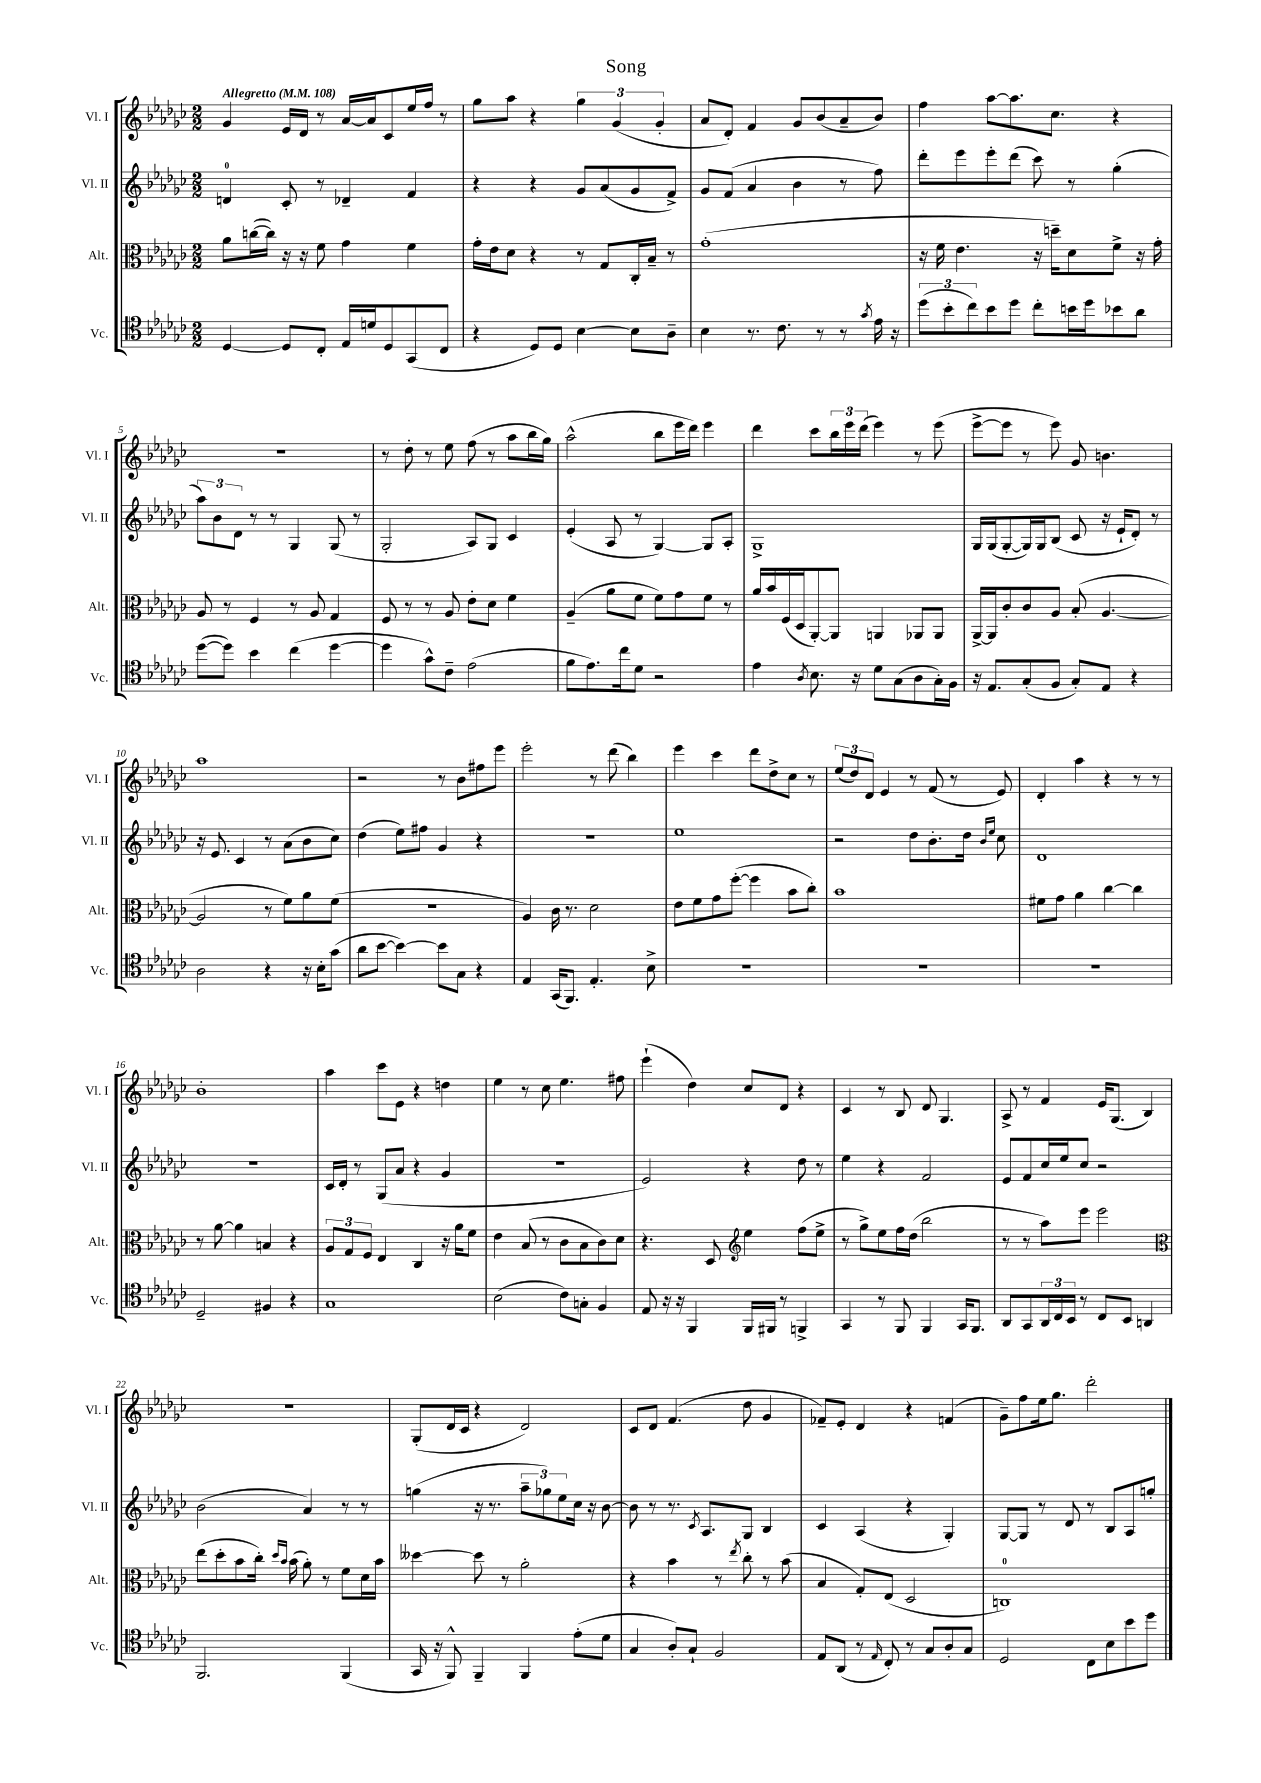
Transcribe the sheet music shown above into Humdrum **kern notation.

**kern	**kern	**kern	**kern
*staff4	*staff3	*staff2	*staff1
*clefC4	*clefC3	*clefG2	*clefG2
*k[b-e-a-d-g-c-]	*k[b-e-a-d-g-c-]	*k[b-e-a-d-g-c-]	*k[b-e-a-d-g-c-]
*M2/2	*M2/2	*M2/2	*M2/2
*MM108	*MM108	*MM108	*MM108
[4D-	8a-	4d	4g-
.	([16cc	.	.
.	16cc])	.	.
8D-]	16r	8c-'	16e-
.	16r	.	16d-
8C-'	8f	8r	8r
16E-	4g-	4d-~	[16a-
16d	.	.	16a-]
8D-	.	.	8c-
(8GG-	4f	4f	16ee-
.	.	.	16ff
8C-	.	.	8r
=	=	=	=
4r	16g-'	4r	8gg-
.	16e-	.	.
.	8d-	.	8aa-
8D-)	4r	4r	4r
8D-	.	.	.
[4B-	8r	8g-	6gg-
.	8G-	(8a-	.
.	.	.	(6g-
8B-]	16C-'	8g-	.
.	16B-~	.	.
.	.	.	6g-'
8A-~	8r	8f^)	.
=	=	=	=
4B-	(1g-'	8g-	8a-
.	.	(8f	8d-')
8.r	.	4a-	4f
8.c-	.	.	.
.	.	4b-	8g-
8r	.	.	(8b-
8r	.	8r	8a-~
8qg-	.	.	.
16e-	.	8ff)	8b-)
16r	.	.	.
=	=	=	=
(12dd-	16r	8ddd-'	4ff
.	16f	.	.
12b-'	.	.	.
.	4.e-	8eee-	.
12cc-)	.	.	.
8b-	.	8eee-'	[8aa-
8dd-	.	(8ddd-	8.aa-]
8cc-'	16r	8ccc-)	.
.	16dd~)	.	8.cc-
16b	8d-	8r	.
16dd-	.	.	.
8b-	8f^	(4gg-'	4r
8a-	16r	.	.
.	16g-'	.	.
=	=	=	=
([8dd-	8A-	12aa-)	1r
.	.	12b-	.
8dd-])	8r	.	.
.	.	12d-	.
4b-	4F	8r	.
.	.	8r	.
(4cc-	8r	4G-	.
.	8A-	.	.
[4dd-	4G-	(8G-	.
.	.	8r	.
=	=	=	=
4dd-]	8F	2G-'	8r
.	8r	.	8dd-'
8g-^^)	8r	.	8r
8c-~	8A-	.	8ee-
(2e-	8e-'	8A-)	(8ff
.	8d-	8G-	8r
.	4f	4c-	8aa-
.	.	.	16bb-
.	.	.	16gg-)
=	=	=	=
8f	(4A-~	(4e-'	(2aa-^^
8.e-)	.	.	.
.	8a-	8A-	.
16cc-	.	.	.
8d-	8f	8r	.
2r	8f)	[4G-)	8bb-
.	8g-	.	16eee-
.	.	.	16ddd-)
.	8f	8G-]	4eee-
.	8r	8A-'	.
=	=	=	=
4e-	16a-	1G-^	4ddd-
.	16b-	.	.
.	(16F	.	.
.	16D-	.	.
8qA-	.	.	.
8.B-	[8AA-')	.	8ccc-
.	8AA-]	.	24bb-
.	.	.	24eee-
16r	.	.	.
.	.	.	(24ddd-
8d-	4AA	.	4eee-)
(8G-	.	.	.
8A-	8AA-	.	8r
16G-')	8AA-	.	(8eee-
16F	.	.	.
=	=	=	=
16r	[16AA-^	16G-	[8eee-^
8.E-	16AA-]	(16G-	.
.	8c-'	[8G-'	8eee-]
(8G-'	8c-	16G-])	8r
.	.	16G-	.
8F	8A-	(8B-	8eee-)
8G-')	(8B-'	8c-	8g-
8E-	[4.A-	16r	4.b
.	.	16e-`	.
4r	.	8d-')	.
.	.	8r	.
=	=	=	=
2A-	2A-]	16r	1aa-
.	.	8.e-	.
.	.	4c-	.
4r	8r	8r	.
.	8f)	(8a-	.
16r	8a-	8b-	.
16B-'	.	.	.
(8g-	(8f	8cc-)	.
=	=	=	=
8a-	1r	(4dd-	2r
[8b-	.	.	.
4b-_)	.	8ee-)	.
.	.	8ff#	.
8b-]	.	4g-	8r
8G-	.	.	8b-
4r	.	4r	8ff#
.	.	.	8eee-
=	=	=	=
4E-	4A-)	1r	2eee-'
(16GG-	16c-	.	.
8.FF)	8.r	.	.
4.E-'	2d-	.	8r
.	.	.	(8ddd-
.	.	.	4bb-)
8B-^	.	.	.
=	=	=	=
1r	8e-	1ee-	4eee-
.	8f	.	.
.	8g-	.	4ccc-
.	([8ff'	.	.
.	4ff]	.	8ddd-
.	.	.	8dd-^
.	8b-	.	8cc-
.	8cc-')	.	8r
=	=	=	=
1r	1b-	2r	(12ee-
.	.	.	12dd-)
.	.	.	12d-
.	.	.	4e-
.	.	8dd-	8r
.	.	8.b-'	(8f
.	.	.	8r
.	.	16dd-	.
.	.	16qqb-	.
.	.	16qqee-	.
.	.	8cc-	8e-)
=	=	=	=
1r	8f#	1d-	4d-'
.	8g-	.	.
.	4a-	.	4aa-
.	[4cc-	.	4r
.	4cc-]	.	8r
.	.	.	8r
=	=	=	=
2D-~	8r	1r	1b-'
.	[8a-	.	.
.	4a-]	.	.
4F#	4B	.	.
4r	4r	.	.
=	=	=	=
1G-	12A-	16c-	4aa-
.	.	16d-'	.
.	12G-	.	.
.	.	8r	.
.	12F	.	.
.	4E-	(8G-	8ccc-
.	.	8a-	8e-
.	4C-	4r	4r
.	16r	4g-	4dd
.	16a-	.	.
.	8f	.	.
=	=	=	=
(2B-	4e-	1r	4ee-
.	(8B-	.	8r
.	8r	.	8cc-
8c-)	8c-	.	4.ee-
8G'	8B-	.	.
4F	8c-)	.	.
.	8d-	.	8ff#
=	=	=	=
8E-	4.r	2e-)	(4eee-`
16r	.	.	.
16r	.	.	.
4FF	.	.	4dd-)
.	8D-	.	.
*	*clefG2	*	*
16FF	4ee-	4r	8cc-
16FF#	.	.	.
8r	.	.	8d-
4FF^	(8ff	8dd-	4r
.	8ee-^	8r	.
=	=	=	=
4GG-	8r	4ee-	4c-
.	8gg-^)	.	.
8r	8ee-	4r	8r
8FF	16ff	.	8B-
.	(16dd-	.	.
4FF	2bb-	2f	8d-
.	.	.	4.G-
16GG-	.	.	.
8.FF	.	.	.
=	=	=	=
8AA-	8r	8e-	8A-^
8GG-	8r	8f	8r
24AA-	8aa-)	16cc-	4f
24C-	.	.	.
.	.	16ee-	.
24BB-	.	.	.
8r	8eee-	8cc-	.
8C-	2eee-	2r	16e-
.	.	.	(8.G-
8BB-	.	.	.
4AA	.	.	4B-)
=	=	=	=
*	*clefC3	*	*
2.FF	(8ee-	(2b-	1r
.	8dd-'	.	.
.	8b-	.	.
.	16cc-')	.	.
.	16qqdd-	.	.
.	16qqb-	.	.
.	(16b-	.	.
.	8a-')	4a-)	.
.	8r	.	.
(4FF	8f	8r	.
.	16d-	8r	.
.	16b-	.	.
=	=	=	=
16GG-	[4dd--	(4gg	(8G-'
16r	.	.	.
8FF^^)	.	.	16d-
.	.	.	16c-
4FF~	8dd--]	16r	4r
.	.	8.r	.
.	8r	.	.
4FF	2a-'	12aa-~	2d-)
.	.	12gg-)	.
.	.	12ee-	.
(8e-'	.	16cc-	.
.	.	16r	.
8d-	.	[8b-	.
=	=	=	=
4G-	4r	8b-]	8c-
.	.	8r	8d-
8A-')	4b-	8.r	(4.f
8G-`	.	.	.
.	.	8qc-	.
.	.	8.A-	.
2F	8r	.	.
.	8qee-	.	.
.	8cc-'	8G-	8dd-
.	8r	4B-	4g-
.	(8b-	.	.
=	=	=	=
8E-	4B-	4c-	8f-~)
(8AA-	.	.	8e-'
8r	8G-')	(4A-	4d-
16qqE-	.	.	.
8C-')	(8E-	.	.
8r	2D-	4r	4r
8G-	.	.	.
8A-'	.	4G-')	(4f
8G-	.	.	.
=	=	=	=
2D-	1C)	[8G-	8g-~)
.	.	8G-]	8ff
.	.	8r	16ee-
.	.	.	8.gg-
.	.	8d-	.
8C-	.	8r	2ddd-'
8B-	.	8B-	.
8b-	.	8A-	.
8dd-	.	8gg'	.
==	==	==	==
*-	*-	*-	*-
